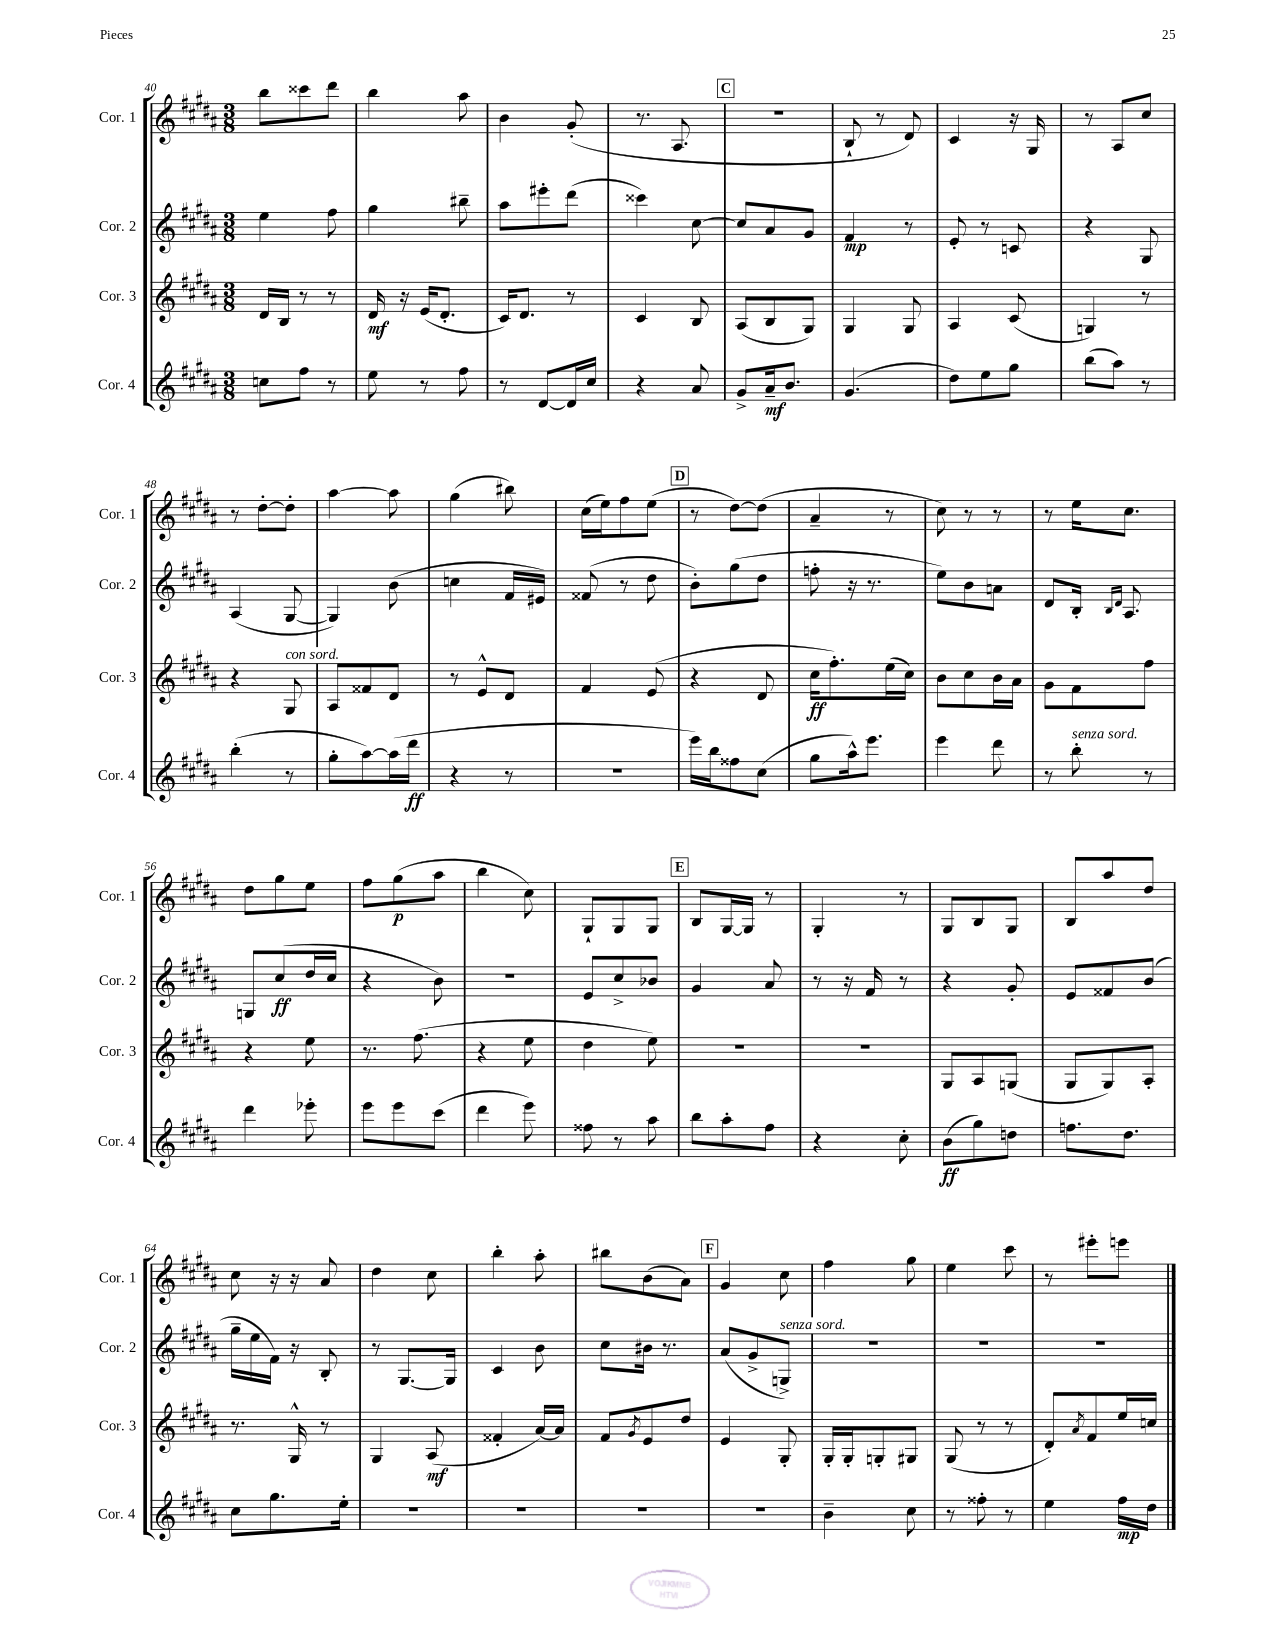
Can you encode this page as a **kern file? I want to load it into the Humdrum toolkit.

**kern	**dynam	**kern	**dynam	**kern	**dynam	**kern	**dynam
*part4	*part4	*part3	*part3	*part2	*part2	*part1	*part1
*staff4	*staff4	*staff3	*staff3	*staff2	*staff2	*staff1	*staff1
*I"Cor. 4	*	*I"Cor. 3	*	*I"Cor. 2	*	*I"Cor. 1	*
*I'Cor. 4	*	*I'Cor. 3	*	*I'Cor. 2	*	*I'Cor. 1	*
*clefG2	*	*clefG2	*	*clefG2	*	*clefG2	*
*k[f#c#g#d#a#]	*	*k[f#c#g#d#a#]	*	*k[f#c#g#d#a#]	*	*k[f#c#g#d#a#]	*
*M3/8	*	*M3/8	*	*M3/8	*	*M3/8	*
=40	=40	=40	=40	=40	=40	=40	=40
8ccn\L	.	16d#/LL	.	4ee\	.	8bb\L	.
.	.	16B/JJ	.	.	.	.	.
8ff#\J	.	8r	.	.	.	8ccc##X\	.
8r	.	8r	.	8ff#\	.	8ddd#\J	.
=41	=41	=41	=41	=41	=41	=41	=41
8ee\	.	16d#/	mf	4gg#\	.	4bb\	.
.	.	16r	.	.	.	.	.
8r	.	(16e/KL	.	.	.	.	.
.	.	8.d#'/J	.	.	.	.	.
8ff#\	.	.	.	8bb#X~\	.	8aa#\	.
=42	=42	=42	=42	=42	=42	=42	=42
8r	.	16c#/KL)	.	8aa#\L	.	4b\	.
.	.	8.d#/J	.	.	.	.	.
[8d#/L	.	.	.	8eee#X'\	.	.	.
16d#/L]	.	8r	.	(8ddd#\J	.	(8g#'/	.
16cc#/JJ	.	.	.	.	.	.	.
=43	=43	=43	=43	=43	=43	=43	=43
4r	.	4c#/	.	4ccc##X\)	.	8.r	.
.	.	.	.	.	.	8.A#/	.
8a#/	.	8B/	.	[8cc#\	.	.	.
!!LO:REH:place=s1:t=C
=44	=44	=44	=44	=44	=44	=44	=44
8g#^/L	.	(8A#/L	.	8cc#/L]	.	4.r	.
16a#~/k	mf	8B/	.	8a#/	.	.	.
8.b/J	.	.	.	.	.	.	.
.	.	8G#/J)	.	8g#/J	.	.	.
=45	=45	=45	=45	=45	=45	=45	=45
(4.g#/	.	4G#/	.	4f#/	mp	8B`/	.
.	.	.	.	.	.	8r	.
.	.	8G#/	.	8r	.	8d#/)	.
=46	=46	=46	=46	=46	=46	=46	=46
8dd#\L)	.	4A#/	.	8e'/	.	4c#/	.
8ee\	.	.	.	8r	.	.	.
8gg#\J	.	(8c#/	.	8cn/	.	16r	.
.	.	.	.	.	.	16G#/	.
=47	=47	=47	=47	=47	=47	=47	=47
(8bb\L	.	4Gn/)	.	4r	.	8r	.
8aa#\J)	.	.	.	.	.	8A#/L	.
8r	.	8r	.	8G#/	.	8cc#/J	.
!!LO:LB:g=z
=48	=48	=48	=48	=48	=48	=48	=48
(4bb'\	.	4r	.	(4A#/	.	8r	.
.	.	.	.	.	.	[8dd#'\L	.
!	!	!LO:TX:a:i:t=con sord.	!	!	!	!	!
8r	.	8G#/	.	[8G#/	.	8dd#'\J]	.
=49	=49	=49	=49	=49	=49	=49	=49
8gg#'\L	.	8A#/L	.	4G#/])	.	[4aa#\	.
[8aa#\)	.	8f##X/	.	.	.	.	.
(16aa#\L]	.	8d#/J	.	(8b\	.	8aa#\]	.
16ddd#\JJ	ff	.	.	.	.	.	.
=50	=50	=50	=50	=50	=50	=50	=50
4r	.	8r	.	4ccn\	.	(4gg#\	.
.	.	8e^^/L	.	.	.	.	.
8r	.	8d#/J	.	16f#/LL	.	8bb#X\)	.
.	.	.	.	16e#X/JJ)	.	.	.
=51	=51	=51	=51	=51	=51	=51	=51
4.r	.	4f#/	.	(8f##X/	.	(16cc#\LL	.
.	.	.	.	.	.	16ee\J)	.
.	.	.	.	8r	.	8ff#\	.
.	.	(8e/	.	8dd#\	.	(8ee\J	.
!!LO:REH:place=s1:t=D
=52	=52	=52	=52	=52	=52	=52	=52
16eee\LL)	.	4r	.	8b'\L)	.	8r	.
16bb\J	.	.	.	.	.	.	.
8ff##X\	.	.	.	(8gg#\	.	[8dd#\L)	.
(8cc#\J	.	8d#/	.	8dd#\J	.	(8dd#\J]	.
=53	=53	=53	=53	=53	=53	=53	=53
8gg#\L	.	16cc#\KL	ff	8ffn'\	.	4a#~/	.
.	.	8.ff#'\)	.	.	.	.	.
16aa#^^\k)	.	.	.	16r	.	.	.
8.eee\J	.	.	.	8.r	.	.	.
.	.	(16ee\L	.	.	.	8r	.
.	.	16cc#\JJ)	.	.	.	.	.
=54	=54	=54	=54	=54	=54	=54	=54
4eee\	.	8b\L	.	8ee\L)	.	8cc#\)	.
.	.	8cc#\	.	8b\	.	8r	.
8ddd#\	.	16b\L	.	8an\J	.	8r	.
.	.	16a#\JJ	.	.	.	.	.
=55	=55	=55	=55	=55	=55	=55	=55
8r	.	8g#\L	.	8d#/L	.	8r	.
!LO:TX:a:i:t=senza sord.	!	!	!	!	!	!	!
8bb'\	.	8f#\	.	16B'/Jk	.	16ee\KL	.
.	.	.	.	16qqB/LL	.	.	.
.	.	.	.	16qqd#/JJ	.	.	.
.	.	.	.	8.A#/	.	8.cc#\J	.
8r	.	8ff#\J	.	.	.	.	.
!!LO:LB:g=z
=56	=56	=56	=56	=56	=56	=56	=56
4ddd#\	.	4r	.	8Gn/L	.	8dd#\L	.
.	.	.	.	(8cc#/	ff	8gg#\	.
8eee-X'\	.	8ee\	.	16dd#/L	.	8ee\J	.
.	.	.	.	16cc#/JJ	.	.	.
=57	=57	=57	=57	=57	=57	=57	=57
8eee\L	.	8.r	.	4r	.	8ff#\L	.
8eee\	.	.	.	.	.	(8gg#\	p
.	.	(8.ff#\	.	.	.	.	.
(8ccc#\J	.	.	.	8b\)	.	8aa#\J	.
=58	=58	=58	=58	=58	=58	=58	=58
4ddd#\	.	4r	.	4.r	.	4bb\	.
8eee\)	.	8ee\	.	.	.	8cc#\)	.
=59	=59	=59	=59	=59	=59	=59	=59
8ff##X\	.	4dd#\	.	8e/L	.	8G#`/L	.
8r	.	.	.	8cc#^/	.	8G#/	.
8aa#\	.	8ee\)	.	8b-X/J	.	8G#/J	.
!!LO:REH:place=s1:t=E
=60	=60	=60	=60	=60	=60	=60	=60
8bb\L	.	4.r	.	4g#/	.	8B/L	.
8aa#'\	.	.	.	.	.	[16G#/L	.
.	.	.	.	.	.	16G#/JJ]	.
8ff#\J	.	.	.	8a#/	.	8r	.
=61	=61	=61	=61	=61	=61	=61	=61
4r	.	4.r	.	8r	.	4G#'/	.
.	.	.	.	16r	.	.	.
.	.	.	.	16f#/	.	.	.
8cc#'\	.	.	.	8r	.	8r	.
=62	=62	=62	=62	=62	=62	=62	=62
(8b\L	ff	8G#/L	.	4r	.	8G#/L	.
8gg#\)	.	8A#/	.	.	.	8B/	.
8ddn\J	.	(8Gn/J	.	8g#'/	.	8G#/J	.
=63	=63	=63	=63	=63	=63	=63	=63
8.ffn\L	.	8G#/L	.	8e/L	.	8B/L	.
.	.	8G#/)	.	8f##X/	.	8aa#/	.
8.dd#\J	.	.	.	.	.	.	.
.	.	8A#'/J	.	(8b/J	.	8dd#/J	.
!!LO:LB:g=z
=64	=64	=64	=64	=64	=64	=64	=64
8cc#\L	.	8.r	.	16gg#~\LL	.	8cc#\	.
.	.	.	.	16ee\	.	.	.
8.gg#\	.	.	.	16f#\JJ)	.	16r	.
.	.	16G#^^/	.	16r	.	16r	.
.	.	8r	.	8B'/	.	8a#/	.
16ee'\Jk	.	.	.	.	.	.	.
=65	=65	=65	=65	=65	=65	=65	=65
4.r	.	4G#/	.	8r	.	4dd#\	.
.	.	.	.	[8.G#/L	.	.	.
.	.	(8A#/	mf	.	.	8cc#\	.
.	.	.	.	16G#/Jk]	.	.	.
=66	=66	=66	=66	=66	=66	=66	=66
4.r	.	4f##X'/	.	4c#/	.	4bb'\	.
.	.	[16a#/LL)	.	8b\	.	8aa#'\	.
.	.	16a#/JJ]	.	.	.	.	.
=67	=67	=67	=67	=67	=67	=67	=67
4.r	.	8f#/L	.	8cc#\L	.	8bb#X\L	.
.	.	8qg#/	.	.	.	.	.
.	.	8e/	.	16b#X\Jk	.	(8b\	.
.	.	.	.	8.r	.	.	.
.	.	8dd#/J	.	.	.	8a#\J)	.
!!LO:REH:place=s1:t=F
=68	=68	=68	=68	=68	=68	=68	=68
4.r	.	4e/	.	(8a#/L	.	4g#/	.
.	.	.	.	8g#^/	.	.	.
!	!	!	!	!LO:TX:a:i:t=senza sord.	!	!	!
.	.	8G#'/	.	8Gn^/J)	.	8cc#\	.
=69	=69	=69	=69	=69	=69	=69	=69
4b~\	.	16G#'/LL	.	4.r	.	4ff#\	.
.	.	16G#'/J	.	.	.	.	.
.	.	8Gn'/	.	.	.	.	.
8cc#\	.	8G#X/J	.	.	.	8gg#\	.
=70	=70	=70	=70	=70	=70	=70	=70
8r	.	(8G#/	.	4.r	.	4ee\	.
8ff##X'\	.	8r	.	.	.	.	.
8r	.	8r	.	.	.	8ccc#\	.
=71	=71	=71	=71	=71	=71	=71	=71
4ee\	.	8d#'/L)	.	4.r	.	8r	.
.	.	8qa#/	.	.	.	.	.
.	.	8f#/	.	.	.	8eee#X'\L	.
16ff#\LL	mp	16ee/L	.	.	.	8eeen\J	.
16dd#\JJ	.	16ccn/JJ	.	.	.	.	.
==	==	==	==	==	==	==	==
*-	*-	*-	*-	*-	*-	*-	*-
